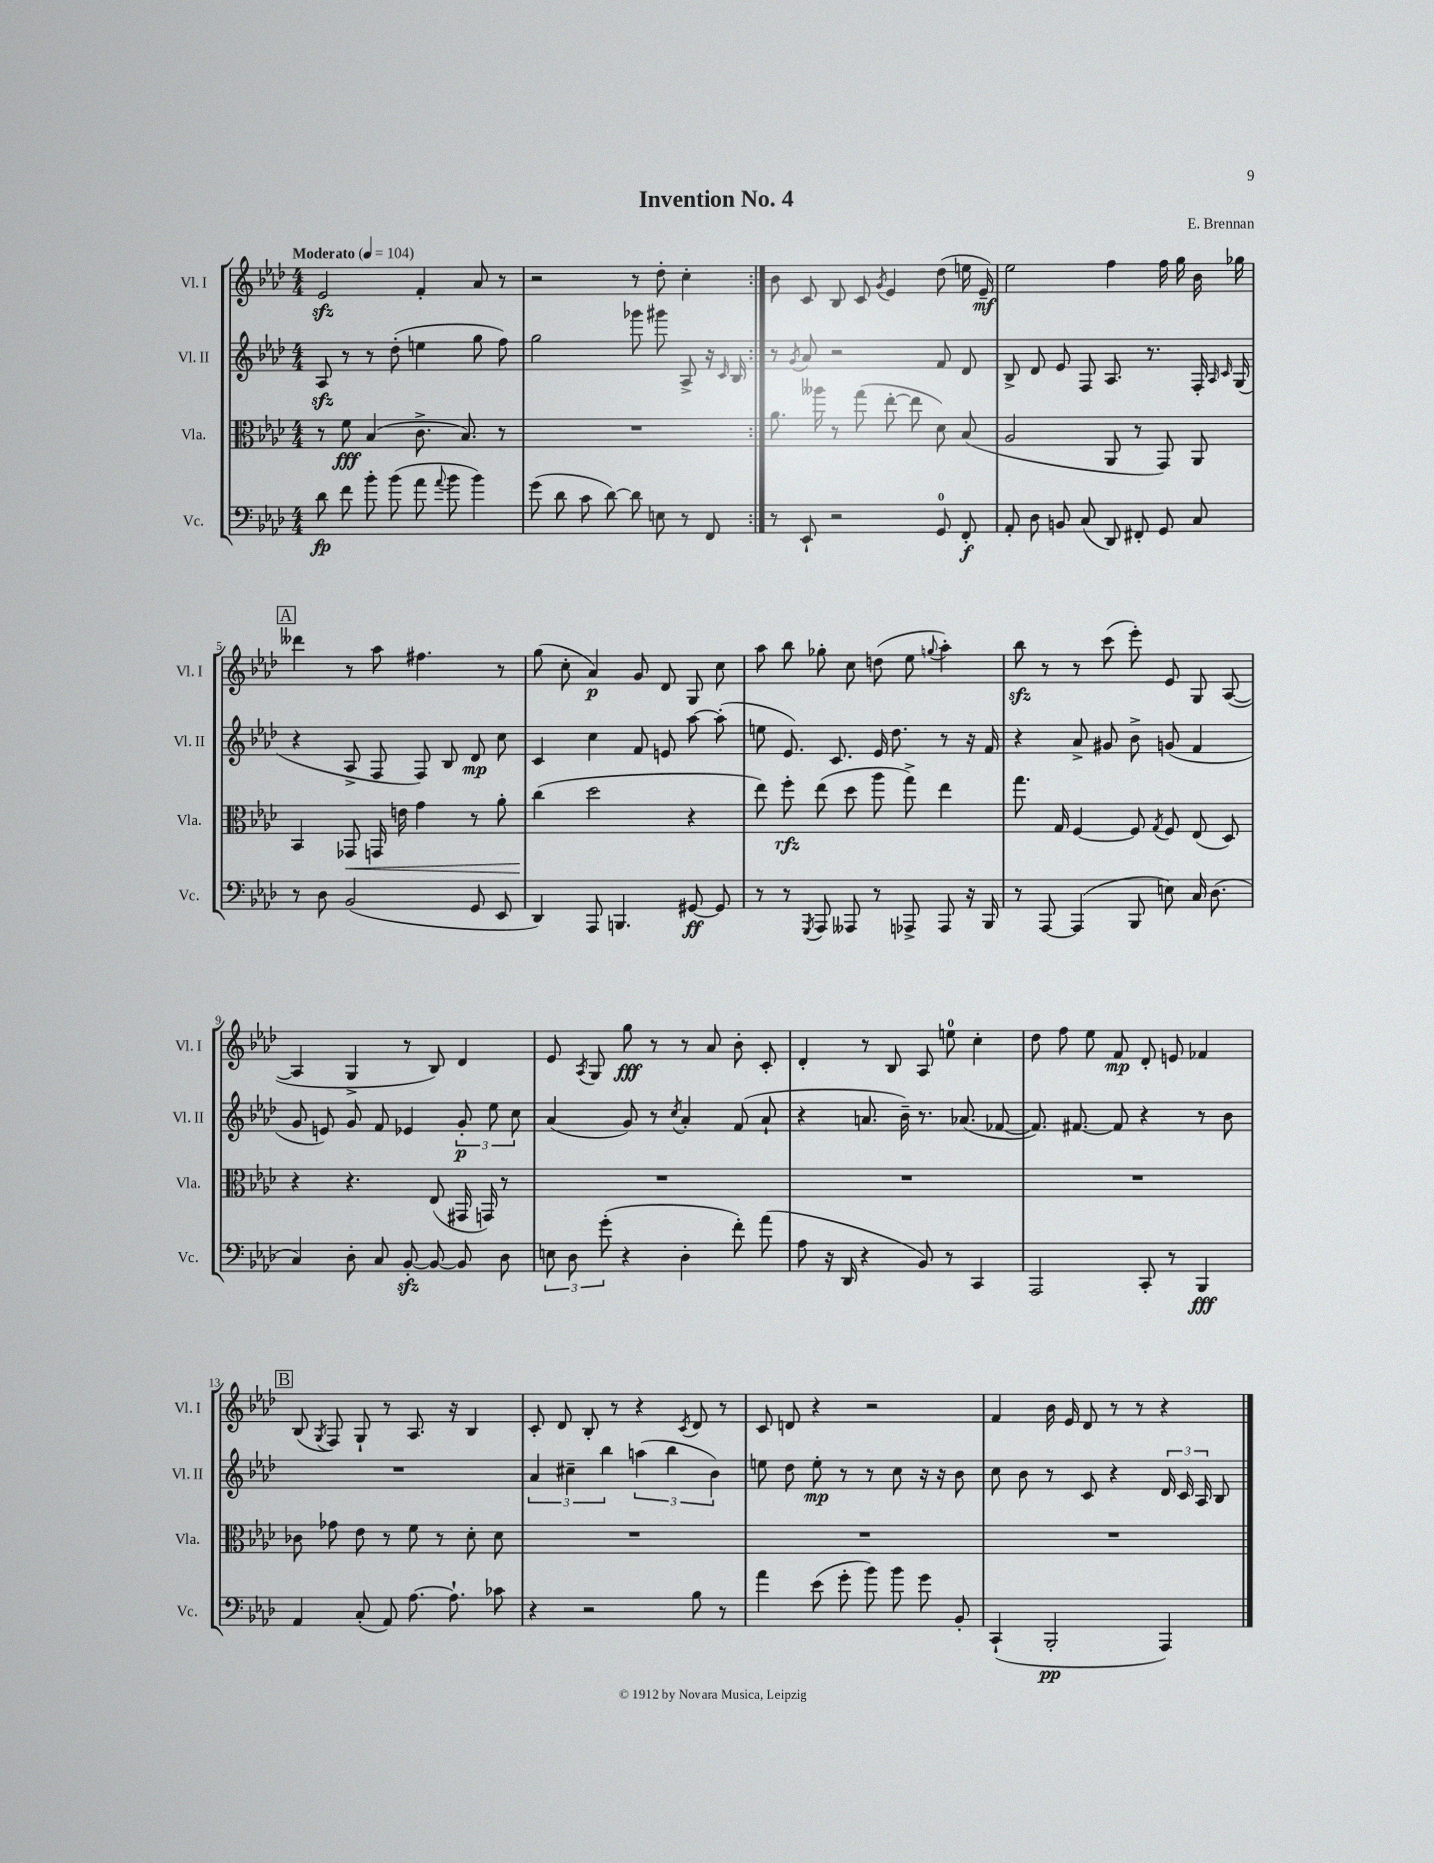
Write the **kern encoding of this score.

**kern	**kern	**kern	**kern
*staff4	*staff3	*staff2	*staff1
*clefF4	*clefC3	*clefG2	*clefG2
*k[b-e-a-d-]	*k[b-e-a-d-]	*k[b-e-a-d-]	*k[b-e-a-d-]
*M4/4	*M4/4	*M4/4	*M4/4
*MM104	*MM104	*MM104	*MM104
8d-\	8r	8A-/	2e-/
8f\	8f\	8r	.
8b-'\	(4B-/	8r	.
(8b-\	.	(8dd-'\	.
8a-\	8.c^\	4ee\	4f'/
8qqa-/	.	.	.
8b-\	.	.	.
.	8.B-/)	.	.
4b-\)	.	8gg\	8a-/
.	8r	8ff\)	8r
=	=	=	=
(8g\	1r	2gg\	2r
8d-\	.	.	.
8c\	.	.	.
[8d-\)	.	.	.
8d-\]	.	8ggg-\	8r
8E\	.	8ggg#\	8dd-'\
8r	.	8A-^/	4cc'\
8FF/	.	16r	.
.	.	16qqc/	.
.	.	16B-/	.
=:|!	=:|!	=:|!	=:|!
8r	8.a-\	8r	8b-\
.	.	8qg/	.
8EE-`/	.	8a-/	8c/
.	16aa--\	.	.
2r	8r	2r	8B-/
.	(8gg\	.	8c/
.	.	.	8qg/
.	[8ee-'\	.	4e-/
.	8ee-\]	.	.
8GG/	8d-\)	8f/	(8dd-\
8FF'/	(8B-/	8d-/	16ee\
.	.	.	16e-~/)
=	=	=	=
8AA-'/	2A-/	8B-^/	2ee-\
8D-\	.	8d-/	.
8BB/	.	8e-/	.
(8C/	.	8F/	.
8DD-/)	8AA-/	8.A-/	4ff\
8FF#'/	8r	.	.
.	.	8.r	.
8GG/	8GG/)	.	16ff\
.	.	.	16gg\
8C/	8AA-/	16F'/	16b-\
.	.	16qqA-/	.
.	.	16qqc/	.
.	.	(16G/	16gg-\
=	=	=	=
8r	4BB-/	4r	4ddd--\
8D-\	.	.	.
(2BB-/	8GG-/	8A-^/	8r
.	16GG/	8F/	8aa-\
.	16e\	.	.
.	4g\	8F/)	4.ff#\
.	.	8B-/	.
8GG/	8r	8d-/	.
8EE-/	8a-'\	8cc\	8r
=	=	=	=
4DD-/)	(4cc\	4c/	(8gg\
.	.	.	8cc'\
8AAA-/	2dd-\	4cc\	4a-/)
4.BBB/	.	.	.
.	.	8f/	8g/
.	.	8e/	8d-/
[8GG#/	4r	[8aa-\	8G/
8GG#/]	.	(8aa-'\]	8cc\
=	=	=	=
8r	8ee-\)	8ee\	8aa-\
8r	8ff'\	8.e-/)	8bb-\
8qGGG/	.	.	.
8AAA-/	(8ee-\	.	8gg-'\
.	.	8.c/	.
8AAA--/	8dd-\	.	8cc\
8r	8aa-\	16e-/	(8dd\
.	.	8.dd-\	.
8AAA-^/	8gg^\)	.	8ee-\
.	.	.	8qqgg/
8AAA-/	4ee-\	8r	4aa-'\)
16r	.	16r	.
16BBB-/	.	16f/	.
=	=	=	=
8r	8.gg\	4r	8bb-\
[8AAA-/	.	.	8r
.	16G/	.	.
(4AAA-/]	[4F/	8a-^/	8r
.	.	8g#/	(8ccc\
8BBB-/	8F/]	8b-^\	8eee-'\)
.	8qG/	.	.
8E\)	8F/	(8g/	8e-/
16C/	(8E-/	4f/	8G/
(8.D-\	.	.	.
.	8D-/)	.	([8A-/
=	=	=	=
4C/)	4r	8g/	4A-/]
.	.	8e/)	.
8D-'\	4.r	8g/	4G^/
8C/	.	8f/	.
[8BB-'/	.	4e-/	8r
8BB-/_	(8E-/	.	8B-/)
8BB-/]	16GG#/	12g'/	4d-/
.	16GG/)	.	.
.	.	12ee-\	.
8D-\	8r	.	.
.	.	12cc\	.
=	=	=	=
12E\	1r	(4a-/	8e-/
12D-\	.	.	.
.	.	.	8qA-/
.	.	.	8G/
(12g'\	.	.	.
4r	.	8g/)	8gg\
.	.	8r	8r
.	.	8qcc/	.
4D-'\	.	4a-'/	8r
.	.	.	8a-/
8f'\)	.	(8f/	8b-'\
(8a-\	.	8a-`/	8c'/
=	=	=	=
8A-\	1r	4r	4d-'/
16r	.	.	.
16DD-/	.	.	.
4r	.	8.a/	8r
.	.	.	8B-/
.	.	16b-~\)	.
8BB-/)	.	8.r	8A-/
8r	.	.	8ee\
.	.	(8.a-/	.
4CC/	.	.	4cc'\
.	.	[8f-/	.
=	=	=	=
2AAA-/	1r	8.f-/])	8dd-\
.	.	.	8ff\
.	.	[8.f#/	.
.	.	.	8ee-\
.	.	8f#/]	8f/
8CC'/	.	4r	8d-'/
8r	.	.	8e/
4BBB-/	.	8r	4f-/
.	.	8b-\	.
=	=	=	=
4AA-/	8c-\	1r	(8B-/
.	.	.	8qG/
.	8g-\	.	8F/)
(8C'/	8e-\	.	8G`/
8AA-/)	8r	.	8r
[8.A-\	8f\	.	8.A-/
.	8r	.	.
8.A-`\]	.	.	16r
.	8d-'\	.	4B-/
8c-\	8d-\	.	.
=	=	=	=
4r	1r	6a-/	8c'/
.	.	.	8d-/
.	.	6cc#~\	.
2r	.	.	8B-'/
.	.	6bb-\	.
.	.	.	8r
.	.	(6aa\	4r
.	.	6bb-\	.
.	.	.	8qc/
8B-\	.	.	8d-/
.	.	6b-\)	.
8r	.	.	8r
=	=	=	=
4a-\	1r	8ee\	8c/
.	.	8dd-\	8d/
(8e-\	.	8ee'\	4r
8g'\	.	8r	.
8b-\)	.	8r	2r
8b-\	.	8cc\	.
8g\	.	16r	.
.	.	16r	.
8BB-'/	.	8b-\	.
=	=	=	=
(4CC`/	1r	8cc\	4f/
.	.	8b-\	.
2BBB-'/	.	8r	16b-\
.	.	.	16e-/
.	.	8c/	8d-/
.	.	4r	8r
.	.	.	8r
4AAA-/)	.	24d-/	4r
.	.	24c/	.
.	.	24A-/	.
.	.	8B-/	.
==	==	==	==
*-	*-	*-	*-
